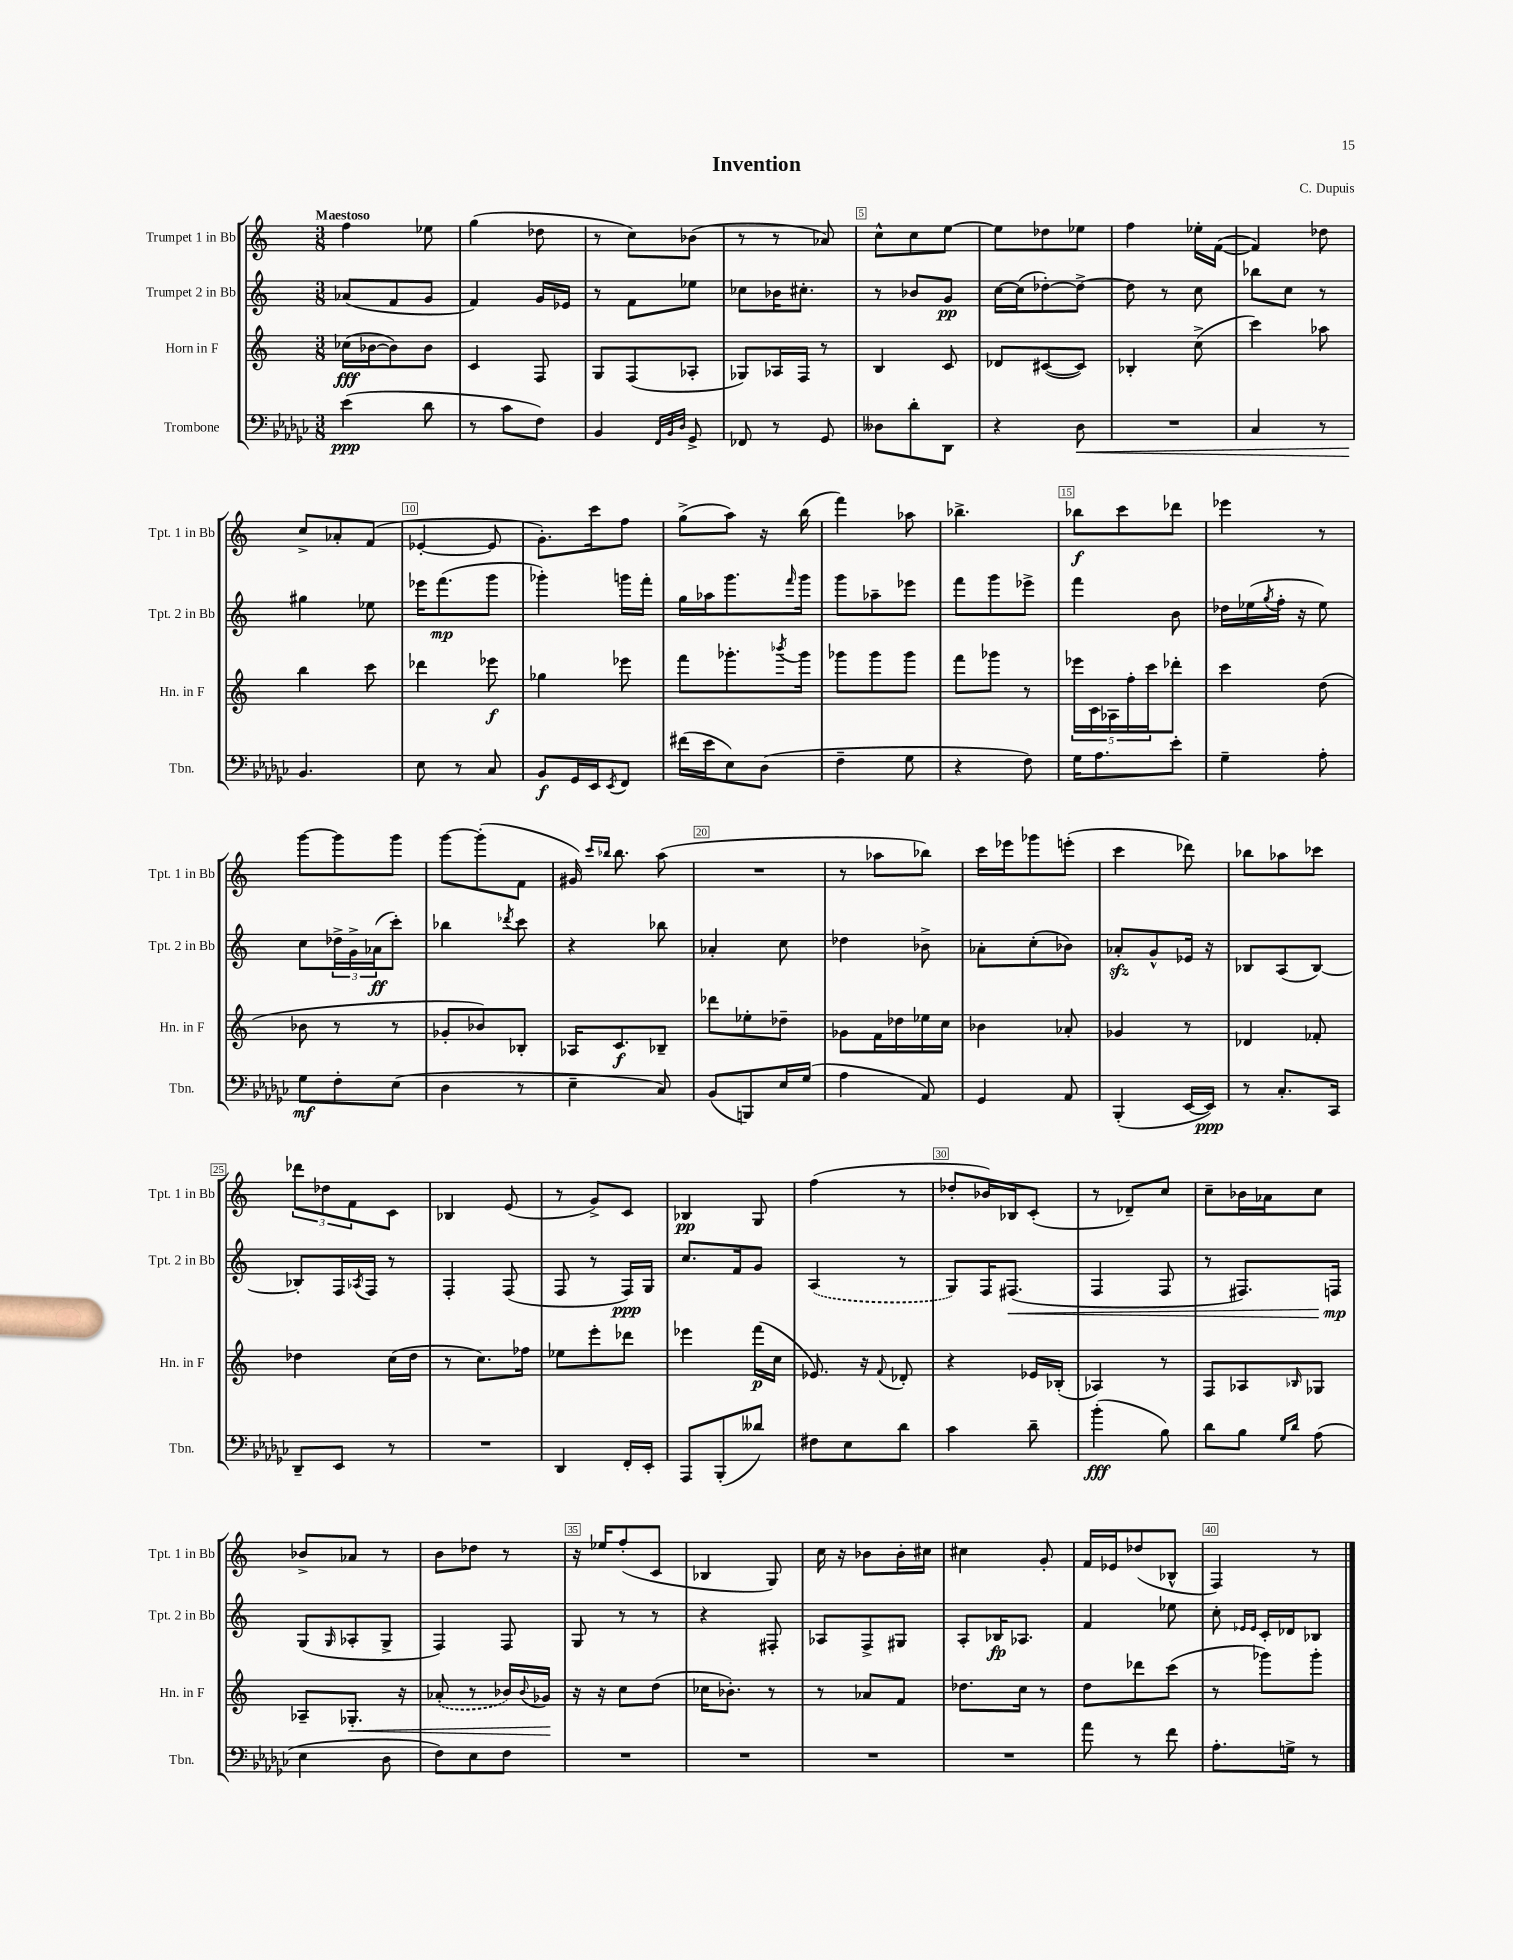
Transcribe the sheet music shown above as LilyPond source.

\header { title = "Invention" composer = "C. Dupuis" }
<<
\new StaffGroup <<
\new Staff = "s0" \with { instrumentName = "Trumpet 1 in Bb" shortInstrumentName = "Tpt. 1 in Bb" } {
    \clef treble \key c \major \numericTimeSignature \time 3/8 \tempo "Maestoso"
    f''4 ees''8 |
    g''4( des''8 |
    r8 c''8) bes'8( |
    r8 r8 aes'8) |
    c''8-^ c''8 e''8~ |
    e''8 des''8 ees''8 |
    f''4 ees''16-. f'16~( |
    f'4) des''8 |
    c''8-> aes'8-. f'8( |
    ees'4~-. ees'8 |
    g'8.-.) c'''16 f''8 |
    g''8->( a''8) r16 b''16( |
    f'''4) aes''8 |
    bes''4.-> |
    bes''8\f c'''8 des'''8 |
    ees'''4 r8 |
    g'''8~ g'''8 g'''8 |
    g'''8~ g'''8-.( f'8 |
    gis'16) \grace { c'''16 bes''16 } bes''8. a''8( |
    R4. |
    r8 aes''8 bes''8) |
    c'''16 ees'''16 ges'''8 e'''8-.( |
    c'''4 des'''8) |
    bes''8 aes''8 ces'''8 |
    \tuplet 3/2 { des'''8 des''8 f'8 } c'8 |
    bes4 e'8( |
    r8 g'8->) c'8 |
    bes4\pp g8 |
    f''4( r8 |
    des''8-. bes'16) bes16 c'8-.( |
    r8 des'8--) c''8 |
    c''8-- bes'16 aes'16 c''8 |
    bes'8-> aes'8 r8 |
    b'8 des''8 r8 |
    r16 ees''16 f''8-.( c'8 |
    bes4 g8) |
    c''16 r16 bes'8 bes'16-. cis''16 |
    cis''4 g'8-. |
    f'16 ees'16 des''8( bes8-^ |
    f4) r8 \bar "|." |
}
\new Staff = "s1" \with { instrumentName = "Trumpet 2 in Bb" shortInstrumentName = "Tpt. 2 in Bb" } {
    \clef treble \key c \major \numericTimeSignature \time 3/8
    aes'8( f'8 g'8 |
    f'4) g'16 ees'16 |
    r8 f'8 ees''8 |
    ces''8 bes'16 cis''8.-. |
    r8 bes'8 g'8\pp |
    c''16~ c''16( des''8~-.) des''8~-> |
    des''8 r8 c''8 |
    bes''8 c''8 r8 |
    gis''4 ees''8 |
    ees'''16 f'''8.\mp( g'''8 |
    ges'''4-.) g'''16 f'''16-. |
    g''16 aes''16 g'''8. \grace { f'''16 } g'''16 |
    g'''8 aes''8-- ees'''8 |
    f'''8 g'''8 ees'''8-> |
    f'''4 b'8 |
    des''16 ees''16( \acciaccatura { g''8 } f''16-. r16 ees''8) |
    c''8 \tuplet 3/2 { des''16-> g'16-> aes'16\ff( } c'''8-.) |
    bes''4 \acciaccatura { des'''8 } c'''8 |
    r4 bes''8 |
    aes'4-. c''8 |
    des''4 bes'8-> |
    aes'8-. c''8-.( bes'8) |
    aes'8-.\sfz g'8-^ ees'16 r16 |
    bes8 a8( bes8~) |
    bes8-. f16 \acciaccatura { aes8 } f16 r8 |
    f4-. f8( |
    f8 r8 f16\ppp) g16 |
    c''8. f'16 g'8 |
    \once \slurDashed a4( r8 |
    g8) f16 fis8.\<( |
    f4 f8 |
    r8 fis8.) f16\mp\! |
    g8( \grace { g16 } aes8-. g8-> |
    f4) f8 |
    g8 r8 r8 |
    r4 fis8-. |
    aes8 f8-> gis8 |
    a8-. bes16\fp aes8. |
    f'4 ees''8 |
    c''8-. \grace { ees'16 ees'16 } c'16-. des'16 bes8 \bar "|." |
}
\new Staff = "s2" \with { instrumentName = "Horn in F" shortInstrumentName = "Hn. in F" } {
    \clef treble \key c \major \numericTimeSignature \time 3/8
    ces''16\fff( bes'16~ bes'8) bes'8 |
    c'4 f8 |
    g8 f8( aes8-. |
    ges8) aes16 f16 r8 |
    b4 c'8 |
    des'8 cis'8~( cis'8) |
    bes4-. c''8->( |
    c'''4) aes''8 |
    b''4 c'''8 |
    des'''4 ees'''8\f |
    ges''4 ees'''8 |
    f'''8 ges'''8.-. \acciaccatura { bes'''8 } ges'''16 |
    ges'''8 ges'''8 ges'''8 |
    f'''8 ges'''8 r8 |
    \tuplet 5/4 { ees'''16 c'16 aes16 f''16-. c'''16 } des'''8-. |
    c'''4 d''8( |
    bes'8 r8 r8 |
    ges'8-. bes'8) bes8-. |
    aes16 c'8.\f bes8-- |
    des'''8 ees''8-. des''8-- |
    ges'8 f'16 des''16 ees''16 c''16 |
    bes'4 aes'8-. |
    ges'4 r8 |
    des'4 fes'8-. |
    des''4 c''16( des''16 |
    r8 c''8.) fes''16 |
    ees''8 e'''8-. des'''8 |
    ees'''4 f'''16\p( c''16 |
    ees'8.) r16 \appoggiatura { f'8 } des'8-. |
    r4 ees'16 bes16-.( |
    aes4) r8 |
    f8 aes8 \grace { bes16 } ges8 |
    aes8-- ges8.-.\< r16 |
    \once \slurDashed aes'8-.( r8 bes'16) \appoggiatura { bes'8 } ges'16\! |
    r16 r16 c''8 d''8( |
    ces''16 bes'8.-.) r8 |
    r8 aes'8 f'8 |
    des''8. c''16 r8 |
    d''8 des'''8 c'''8( |
    r8 ges'''8) ges'''8-. \bar "|." |
}
\new Staff = "s3" \with { instrumentName = "Trombone" shortInstrumentName = "Tbn." } {
    \clef bass \key ges \major \numericTimeSignature \time 3/8
    ees'4\ppp( des'8 |
    r8 ces'8 f8) |
    bes,4 \grace { f,32 bes,32 des32 } ges,8-> |
    fes,8 r8 ges,8 |
    deses8 des'8-. des,8 |
    r4 des8\< |
    R4. |
    ces4 r8 |
    bes,4.\! |
    ees8 r8 ces8 |
    bes,8\f ges,16 ees,16 \acciaccatura { ees,8 } f,8 |
    fis'16( ees'16 ees8) des8( |
    f4-- ges8 |
    r4 f8) |
    ges16 aes8. ees'8-. |
    ges4-- aes8-. |
    ges8\mf f8-. ees8( |
    des4 r8 |
    ees4-- ces8) |
    bes,8( b,,8) ees16 ges16( |
    aes4 aes,8) |
    ges,4 aes,8 |
    bes,,4-.( ees,16~ ees,16\ppp) |
    r8 ces8.-. ces,16 |
    des,8-- ees,8 r8 |
    R4. |
    des,4 f,16-. ees,16-. |
    aes,,8 bes,,8-.( deses'8) |
    fis8 ees8 des'8 |
    ces'4 des'8-- |
    bes'4-.\fff( bes8) |
    des'8 bes8 \grace { ges16 des'16 } aes8( |
    ees4 des8 |
    f8) ees8 f8 |
    R4. |
    R4. |
    R4. |
    R4. |
    aes'8 r8 f'8 |
    aes8.-. g16-> r8 \bar "|." |
}
>>
>>
\layout { \context { \Score \override BarNumber.break-visibility = ##(#f #t #t) barNumberVisibility = #(every-nth-bar-number-visible 5) \override BarNumber.stencil = #(make-stencil-boxer 0.1 0.3 ly:text-interface::print) } }
